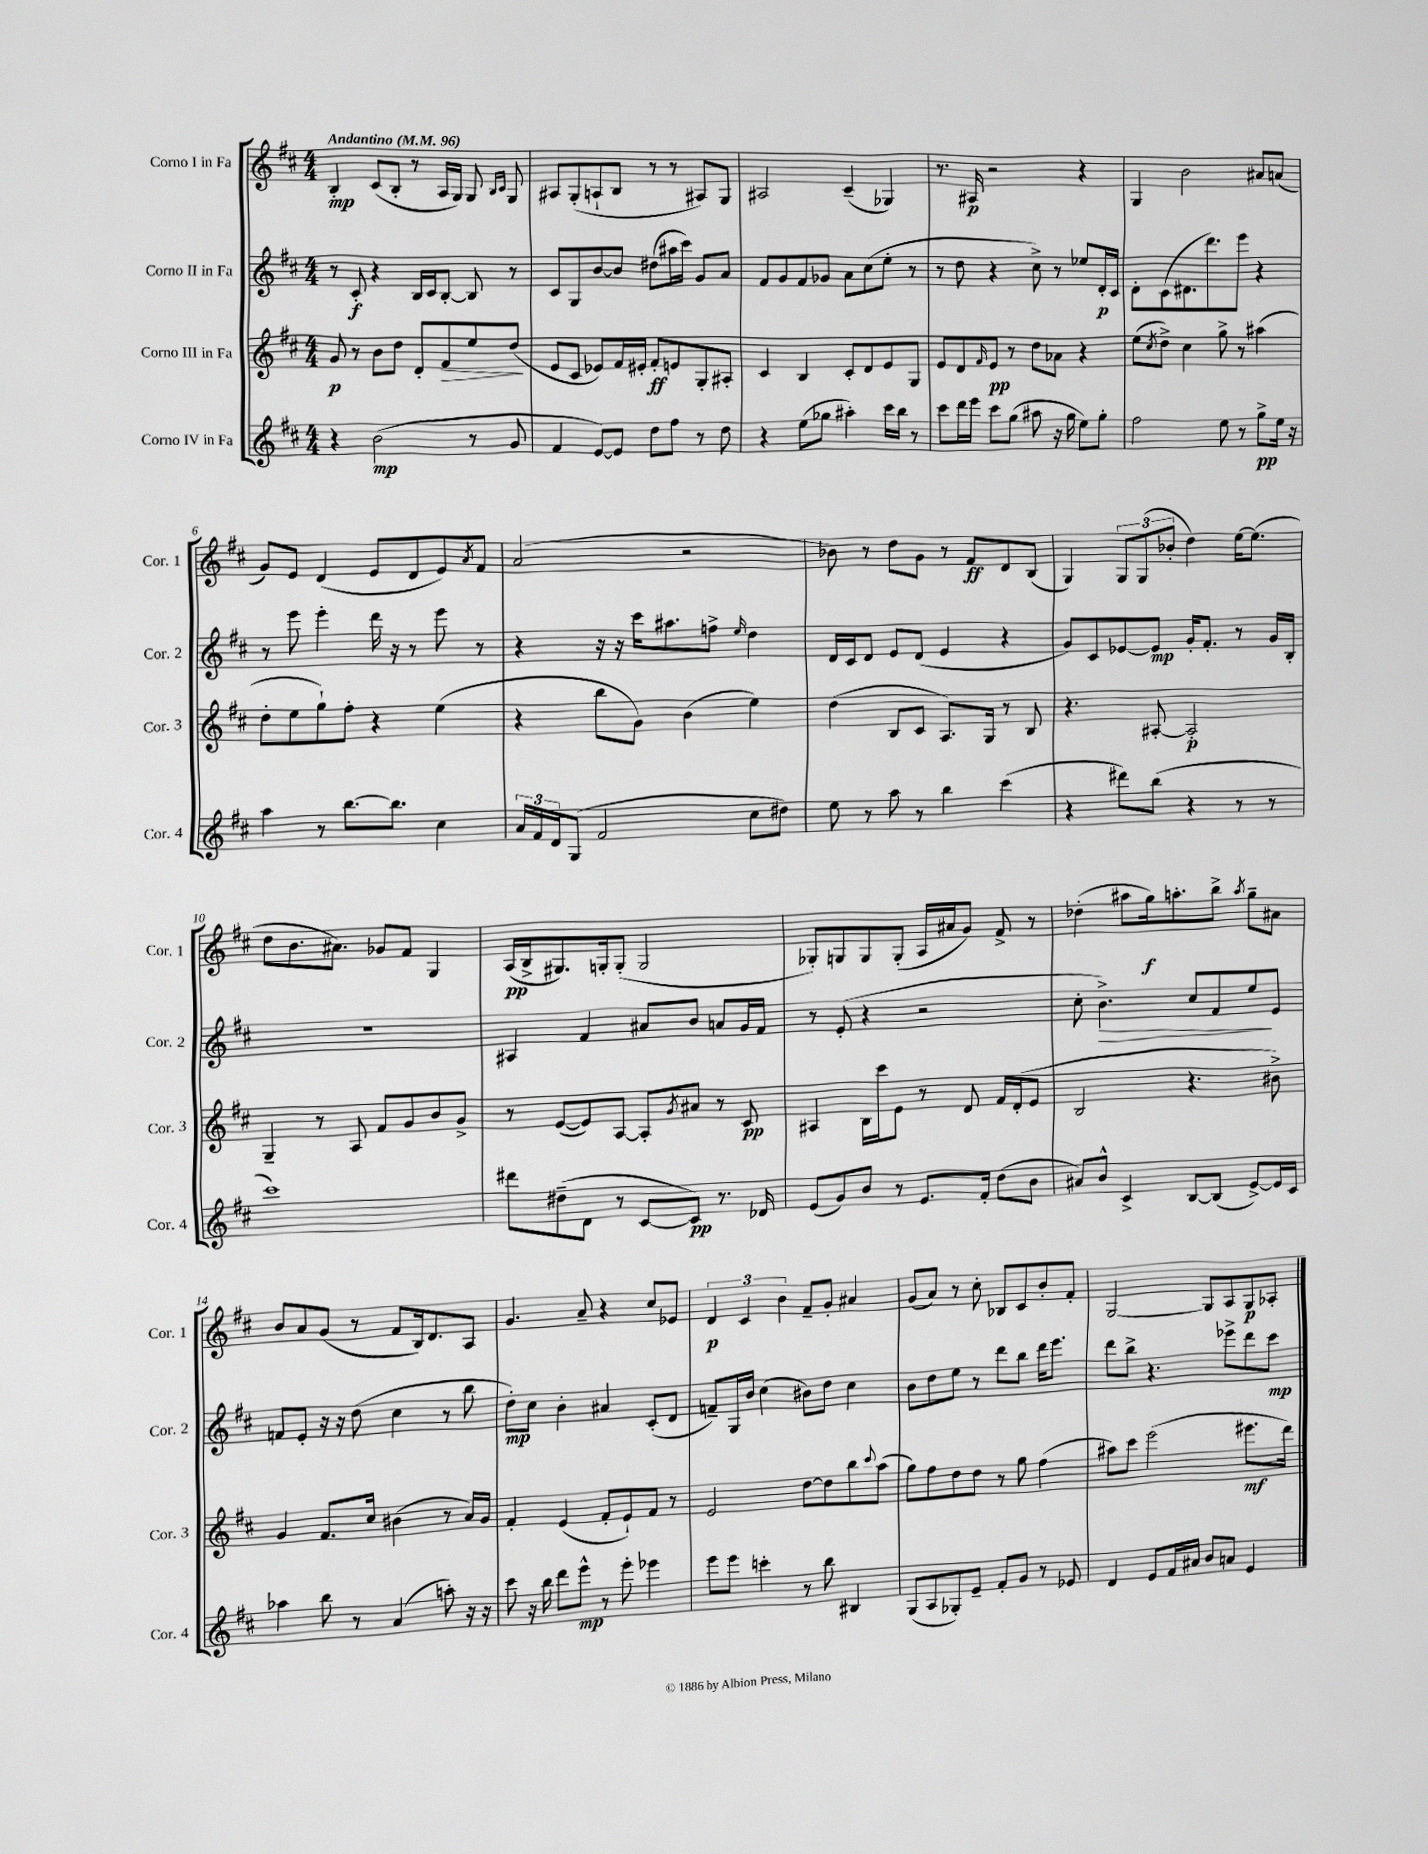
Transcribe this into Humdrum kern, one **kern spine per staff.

**kern	**kern	**kern	**kern
*staff4	*staff3	*staff2	*staff1
*clefG2	*clefG2	*clefG2	*clefG2
*k[f#c#]	*k[f#c#]	*k[f#c#]	*k[f#c#]
*M4/4	*M4/4	*M4/4	*M4/4
*MM96	*MM96	*MM96	*MM96
4r	8g/	8r	4B'/
.	8r	8c#'/	.
(2b\	8b\L	4r	(8c#/L
.	8dd\J	.	8B'/J
.	8d'/L	16B/LL	8r
.	.	16c#/J	.
.	8f#/	[8B'/J	16A/LL
.	.	.	16G/JJ)
8r	8ee/	8B/]	8G/
.	.	.	16qqB/LL
.	.	.	16qqc#/JJ
8g/	(8dd/J	8r	8G/
=	=	=	=
4f#/	8e/L	8c#/L	8A#/L
.	8c#/J	8G/	(8G'/
[8e/L)	8e-/L)	[8b/	8A`/
8e/]J	16f#/L	8b/]J	8B/J
.	16e#'/JJ	.	.
8dd\L	8f#'/L	(8dd#\L	8r
8ff#\J	8e/	16aa#\L	8r
.	.	16ccc#\JJ)	.
8r	8G'/	8g/L	8A#/L)
8dd\	8A#'/J	8a/J	8G/J
=	=	=	=
4r	4c#/	8f#/L	2A#/
.	.	8g/	.
(8ee\L	4B/	8f#/	.
8gg-\J	.	8g-/J	.
4aa#'\)	8c#'/L	8a\L	(4c#~/
.	8d/	(8cc#\	.
16ccc#\LL	8e/	8ee'\J	4G-/)
16bb\JJ	.	.	.
8r	8G/J	8r	.
=	=	=	=
8ccc#\L	8e/L	8r	8.r
16ddd\L	8d/	8dd\	.
16eee\JJ	.	.	16A#/
.	16qqf#/	.	.
8ccc#\L	8e/J	4r	2r
(8gg\J	8r	.	.
8aa#\	8dd\L	8cc#^\)	.
16r	8a-\J	8r	.
16gg\	.	.	.
8ee\L)	4r	8ee-/L	4r
8gg'\J	.	16d'/L	.
.	.	16c#/JJ	.
=	=	=	=
2ff#\	(8ee\L	8d'\L	4G/
.	8qcc#/	.	.
.	8dd^\J)	(8c#\	.
.	4cc#\	8.d#\	2b\
.	.	8.ddd\)	.
8ee\	8gg^\	.	.
8r	8r	8eee\J	.
8gg^\L	(4aa#\	4r	8a#/L
16ee\Jk	.	.	(8a/J
16r	.	.	.
=	=	=	=
4aa\	8dd'\L	8r	8g/L)
.	8ee\	8eee\	8e/J
8r	8gg`\)	4eee'\	(4d/
[8.bb\L	8ff#'\J	.	.
.	4r	16ddd\	8e/L
8.bb\]J	.	16r	.
.	.	8r	8d/
4cc#\	(4ee\	8eee\	8e/)
.	.	.	8qa/
.	.	8r	8f#/J
=	=	=	=
24a/LL	4r	4r	(2a/
24f#/	.	.	.
24d/J	.	.	.
(8G/J	.	.	.
2f#/	8bb\L	16r	.
.	.	16r	.
.	8g\J)	16ccc#\LK	.
.	.	8.aa#\	.
.	(4b\	.	2r
.	.	8ff^\J	.
.	.	16qqee/	.
8cc#\L	4ee\)	4dd\	.
8dd#\J)	.	.	.
=	=	=	=
8ee\	(4dd\	16d/LL	8b-\)
.	.	16c#/J	.
8r	.	8d/J	8r
8aa\	8B/L	8e/L	8dd\L
8r	8c#/J	(8d/J	8g\J
4bb\	8.A/L)	4e/	8r
.	.	.	8f#/L
.	16G/Jk	.	.
(4ccc#\	8r	4r	8d/
.	8B/	.	(8B/J
=	=	=	=
4r	4.r	8g/L)	4G/)
.	.	8c#/	.
8ddd#\L)	.	[8e-/	12G/L
.	.	.	(12G/
(8bb\J	[8A#'/	8e-/]J	.
.	.	.	12b-'/J
4r	2A#'/]	16g'/LK	4dd\)
.	.	8.f#'/J	.
8r	.	8r	[16ee\LK
.	.	.	(8.ee\]J
8r	.	16g/LL	.
.	.	16B'/JJ	.
=	=	=	=
1ccc#)	4G~/	1r	8dd\L
.	.	.	8.b\
.	8r	.	.
.	.	.	8.a#\J)
.	8A/	.	.
.	8f#/L	.	8g-/L
.	8g/	.	8f#/J
.	8b/	.	4G/
.	8g^/J	.	.
=	=	=	=
8ddd#\L	8r	4A#/	(16A/LL
.	.	.	16B^/J
(8dd#~\	([8e/L	.	8.G#/)
8d\J	8e/])	4f#/	.
.	.	.	16G'/k
8r	[8A/J	.	(8G'/J
[8c#/L	8A'/]L	8a#/L	2G/
.	8qg/	.	.
8c#/]J)	8a#/J	8b/J	.
8.r	8r	8a/L	.
.	8c#/	16g/L	.
16d-/	.	16f#/JJ	.
=	=	=	=
(8e/L	4A#/	8r	8G-'/L)
8g/)	.	(8e'/	8G/
8b/J	16B\LL	4r	8G/
.	16ccc#\J	.	.
8r	8e\J	.	(8G'/J
8.e/L	8r	2r	16A/LL
.	.	.	16a#/J
.	8d/	.	8g/J)
16f#'/Jk	.	.	.
(8dd\L	16f#/LL	.	8f#^/
.	(16d'/J	.	.
8b\J	8e/J	.	8r
=	=	=	=
8a#/L)	2B/	8cc#'\	(4dd-'\
8b^^/J	.	4.b^\)	.
4c#^/	.	.	8aa#\L
.	.	.	16gg\k)
.	.	.	8.aa'\
[8B/L	4.r	8cc#/L	.
(8B/]J	.	8f#/	8bb^\J
.	.	.	8qaa/
[8e^/L)	.	8ee/	8gg~\L
16e/]L	8b#^\)	8e/J	8a#\J
16c#/JJ	.	.	.
=	=	=	=
4aa-\	4g/	8f/L	8b/L
.	.	8e'/J	8a/
8bb\	8.f#/L	16r	(8g/J
.	.	16r	.
8r	.	(8dd\	8r
.	16cc#/Jk	.	.
(4a/	(4b#\	4cc#\	8f#/L
.	.	.	16B/k)
.	.	.	8.d/
8aa'\)	8r	8r	.
16r	16a/LL)	8bb\	8A/J
16r	16g/JJ	.	.
=	=	=	=
8ccc#\	4f#'/	8dd'\L)	4.g/
16r	.	8cc#\J	.
16bb\	.	.	.
8ddd\L	(4e/	4b'\	.
8eee^^\J	.	.	8a~/
8r	8f#'/L	4a#/	4r
8eee'\	8e`/)	.	.
4eee-\	8f#/J	(8c#'/L	8cc#/L
.	8r	8d/J	8e-/J
=	=	=	=
8eee\L	2e/	8f~/L)	6d/
8eee\J	.	16G/L	.
.	.	.	6c#/
.	.	16b/JJ	.
4ccc'\	.	(4cc#\	.
.	.	.	6b\
8r	[8dd\L	8b#\L)	8f#~/L
8bb\	8dd\]	8dd\J	8g'/J
4B#/	8bb\	4cc#\	4a#/
.	8qqccc#/	.	.
.	(8aa\J	.	.
=	=	=	=
(8G/L	8gg\L)	8b\L	(8g/L
8A/	8ff#\	8dd\	8a/J)
8G-'/)	8dd\	8ee\J	8r
8e~/J	8dd\J	8r	8cc#'\
8f#'/L	8r	8ddd\L	8B-/L
8g/J	8gg\	8bb\J	8c#/
8r	(4ff#\	16ddd\LK	8b'/
.	.	8.eee\J	.
8e-/	.	.	8f#'/J
=	=	=	=
4d/	8aa#\L)	8ddd\L	[2G/
.	8ccc#\J	8bb^\J	.
8e/L	(2eee\	4.r	.
16f#/L	.	.	.
16a#/JJ	.	.	.
8b/L	.	.	8G/]L
8a/J	.	8eee-^\L	8A/
4e/	8.eee#\L	8ddd\	8G/
.	.	8ccc#\J	8A-'/J
.	16ddd\Jk)	.	.
==	==	==	==
*-	*-	*-	*-
